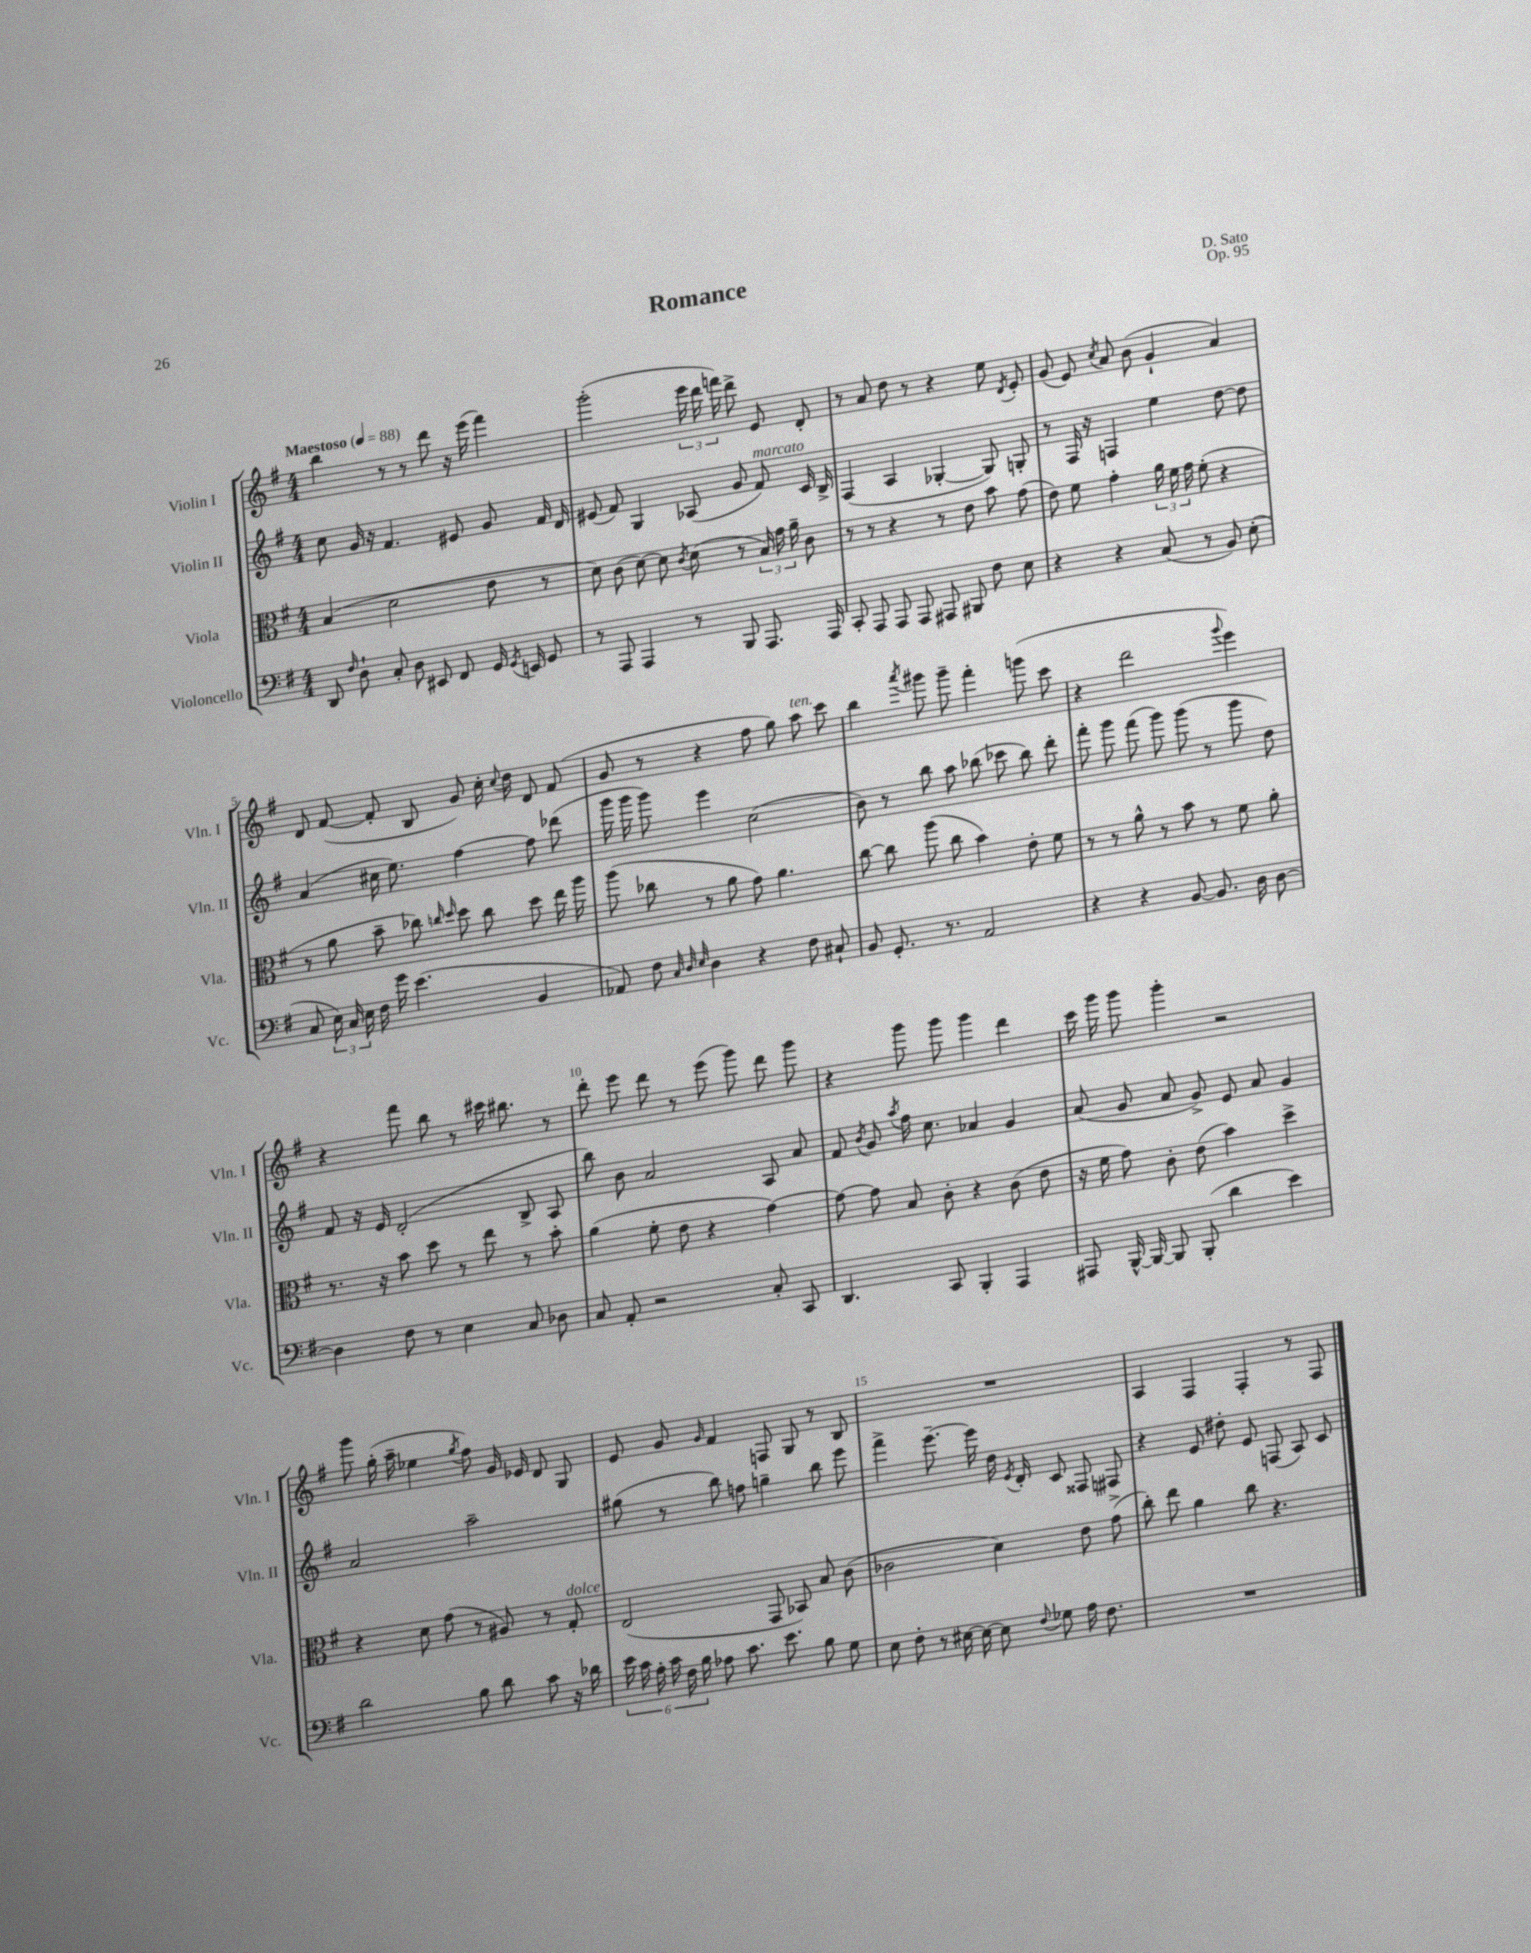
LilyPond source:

\header { title = "Romance" composer = "D. Sato" opus = "Op. 95" }
<<
\new StaffGroup <<
\new Staff = "s0" \with { instrumentName = "Violin I" shortInstrumentName = "Vln. I" } {
    \clef treble \key g \major \numericTimeSignature \time 4/4 \tempo "Maestoso" 4 = 88
    \autoBeamOff b''4 r8 r8 d'''8 r16 e'''16( fis'''4) |
    g'''2-.( \tuplet 3/2 { e'''16 d'''16 f'''16) } d'''8-> e'8 d'8-. |
    r8 a'8 d''8 r8 r4 e''8 \acciaccatura { d'8 } e'8-. |
    g'8( e'8) \acciaccatura { c''8 } a'8 b'8( g'4-! a'4) |
    d'8 fis'8~( fis'8-. b8 g'8) c''16-. \appoggiatura { c''8 } d''16 d'8 fis'8( |
    g'8 r8 r4 fis''8 g''8) a''8^\markup { \italic "ten." } c'''8 |
    b''4 \acciaccatura { a'''8 } gis'''8 gis'''8-- fis'''4-. g'''8( c'''8 |
    r4 d'''2 \appoggiatura { g'''8 } e'''4) |
    r4 fis'''8 b''8 r8 cis'''16 bis''8. r8 |
    d'''8-. e'''8 d'''8 r8 e'''8( g'''8) d'''8 g'''8 |
    r4 g'''8 g'''8 g'''4 d'''4 |
    c'''16 g'''16 g'''8 g'''4-. r2 |
    g'''8 g''16-.( a''16-- ees''4 \acciaccatura { g''8 } fis''8) g'16 ees'16 d'8 g8 |
    e'8 g'8 \grace { g'16 } fis'4 f8 g8 r8 b8 |
    R1 |
    a4 fis4 fis4-. r8 fis8 \bar "|." |
}
\new Staff = "s1" \with { instrumentName = "Violin II" shortInstrumentName = "Vln. II" } {
    \clef treble \key g \major \numericTimeSignature \time 4/4
    \autoBeamOff c''8 g'16 r16 fis'4. eis'8 g'8 fis'16 d'16 |
    eis'8( fis'8) g4 aes8( g'8 fis'8^\markup { \italic "marcato" }) c'16 b16-> |
    fis4( a4 ges4~-. ges8) g8-. |
    r8 fis16 r16 f4 e''4 d''8~ d''8 |
    a'4( cis''16 e''8.) fis''4~ fis''8 des'''8( |
    g'''16 g'''16 g'''8) e'''4 c''2( |
    b'8) r8 b''8 a''8 bes''8( ces'''8 bes''8) d'''8-. |
    fis'''8-. g'''8 fis'''8( g'''8) g'''8( r8 g'''8 d''8) |
    fis'8 r16 e'16 d'2-.( b8-> a8 |
    b''8) b'8 a'2 a8 a'8 |
    fis'8 \acciaccatura { b'8 } g'8 \acciaccatura { a''8 } fis''16 c''8. aes'4 g'4 |
    a'8( g'8 a'8 g'8->) e'8 a'8 g'4 |
    a'2 a''2-- |
    gis''8( r8 b''8) f''8 g''4-- b''8 e'''8 |
    fis'''4-> e'''8.~-- e'''16 d''16 \acciaccatura { e'8 } d'16-. c'8 fisis8 fis8 |
    r4 e'8 dis''8-. e'8 f8( a8) c'8 \bar "|." |
}
\new Staff = "s2" \with { instrumentName = "Viola" shortInstrumentName = "Vla." } {
    \clef alto \key g \major \numericTimeSignature \time 4/4
    \autoBeamOff b4( d'2 e'8 r8 |
    d'8) c'8( d'8~) d'8 \acciaccatura { c'8 } d'8( r8 \tuplet 3/2 { b16) g'16 a'16-- } c'8 |
    r8 r8 r4 r8 e'8 b'8 g'8( |
    e'8) fis'8 g'4-. \tuplet 3/2 { a'16 fis'16 g'16 } fis'8-.( r4 |
    r8 a'8 b'8-- ces''8) \grace { c''16 d''16 } d''8 c''8 d''8 e''16 a''16 |
    a''8( ces''8 r8 a'8 g'8) a'4. |
    c''8~ c''8 a''8( c''8 b'4) e'8-. fis'8 |
    r8 r8 a'8-^ r8 b'8 r8 fis'8 a'8-. |
    r8. r16 b'8 d''8 r8 e''8 r8 b'8-. |
    a'4( fis'8-. e'8 r4 g'4~) |
    g'8~ g'8 b8 c'8-. r4 c'8( e'8 |
    r16 fis'16 g'8) c'8-. e'8( b'4) d''4-> |
    r4 d'8 g'8( r8 ais8) r8 g8-.^\markup { \italic "dolce" } |
    e2( g,8 bes,8) b8 c'8( |
    ces'2 d'4) e'8 g'8->( |
    c''8-.) e''8 a'4 c''8 r4. \bar "|." |
}
\new Staff = "s3" \with { instrumentName = "Violoncello" shortInstrumentName = "Vc." } {
    \clef bass \key g \major \numericTimeSignature \time 4/4
    \autoBeamOff d,8 \grace { fis16 } d8-! c8-. d8 eis,8 fis,8 g,16 \acciaccatura { g,8 } e,16 g,8 |
    r8 a,,8 a,,4 r8 b,,8 a,,8. a,,16 |
    c,8-. a,,8 a,,8 a,,8 ais,,8 bis,,8 fis8 e8 |
    r4 r4 c8( r8 b,8) e8-.( |
    c8 \tuplet 3/2 { e16) c16 e16 } fis16 g'16 e'4.( b,4 |
    aes,8) fis8 \grace { c32 d32 e32 } d4 r4 fis8 cis8-! |
    b,8 g,8.-. r8. a,2 |
    r4 r4 b,8~ b,8. d16 d8~ |
    d4 fis8 r8 e4 c8 des8 |
    c8 a,8-. r2 c8-. c,8 |
    d,4. c,8 b,,4-. a,,4 |
    ais,,8 b,,16~-^ b,,16~ b,,8 b,,8-.( d'4 e'4) |
    d'2 b8 d'8 c'8 r16 des'16 |
    \tuplet 6/4 { e'16 c'16 a16-. c'16 fis16 b16 } aes8 c'8. e'8. b8 g8 |
    e8 fis8-. r8 eis16~ eis16~ eis8 \appoggiatura { fis8 } ges8 a16 fis8. |
    R1 \bar "|." |
}
>>
>>
\layout { \context { \Score \override BarNumber.break-visibility = ##(#f #t #t) barNumberVisibility = #(every-nth-bar-number-visible 5) } }
